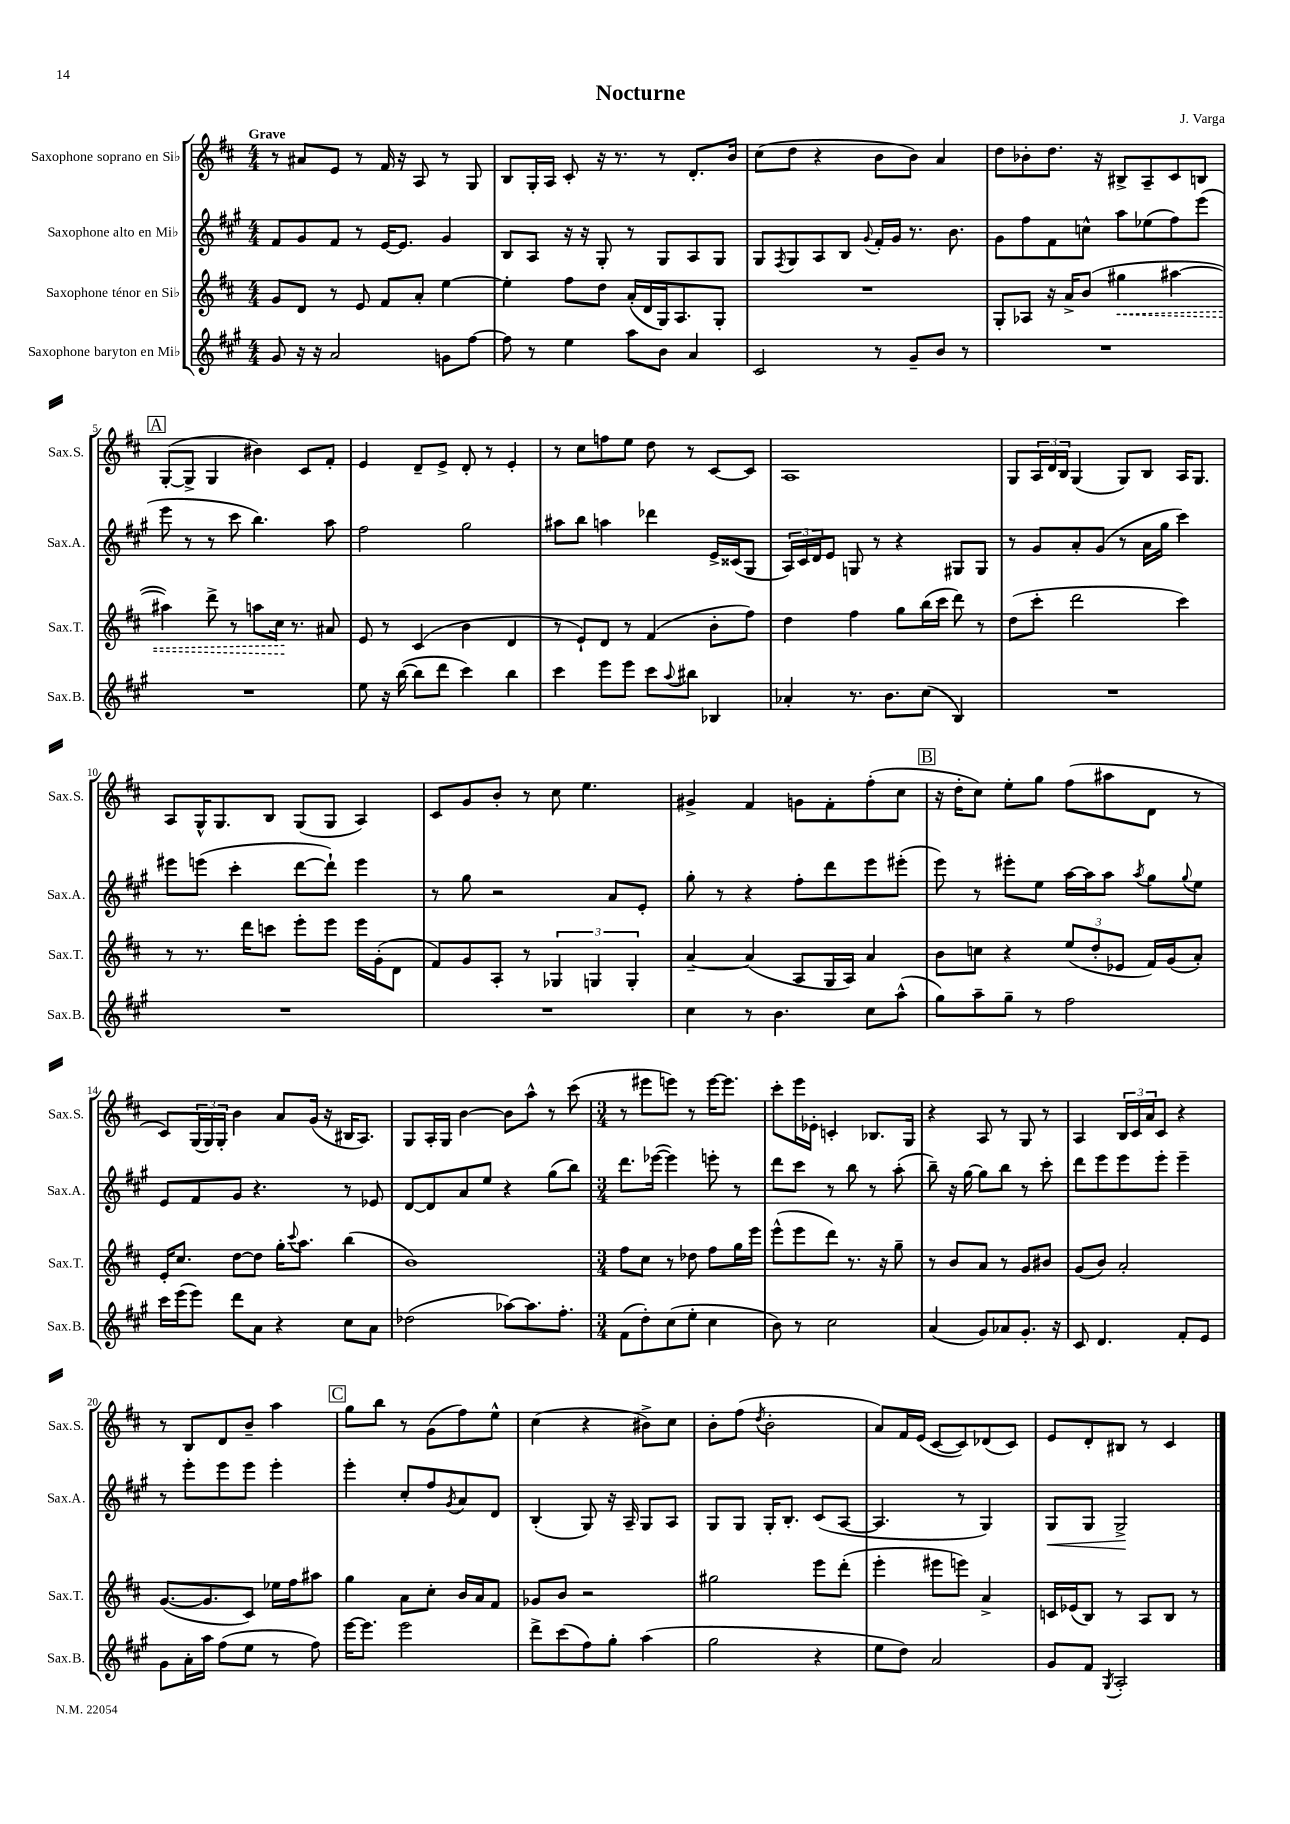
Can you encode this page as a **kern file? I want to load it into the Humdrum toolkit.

**kern	**kern	**kern	**kern
*staff4	*staff3	*staff2	*staff1
*clefG2	*clefG2	*clefG2	*clefG2
*k[f#c#g#]	*k[f#c#]	*k[f#c#g#]	*k[f#c#]
*M4/4	*M4/4	*M4/4	*M4/4
8g#	8g	8f#	8r
16r	8d	8g#	8a#
16r	.	.	.
2a	8r	8f#	8e
.	8e	8r	8r
.	8f#	[16e	16f#
.	.	8.e]	16r
.	8a'	.	8A
8g	[4ee	4g#	8r
[8ff#	.	.	8G
=	=	=	=
8ff#]	4ee']	8B	8B
8r	.	8A	16G'
.	.	.	16A
4ee	8ff#	16r	8c#'
.	.	16r	.
.	8dd	8G#'	16r
.	.	.	8.r
8aa	(16a'	8r	.
.	16d	.	.
8b	16G)	8G#	8r
.	8.A	.	.
4a	.	8A	8.d'
.	8G'	8G#	.
.	.	.	16b
=	=	=	=
2c#	1r	8G#	(8cc#
.	.	8qF#	.
.	.	8G#	8dd
.	.	8A	4r
.	.	8B	.
.	.	8qqg#	.
8r	.	16f#'	8b
.	.	16g#	.
8g#~	.	8.r	8b)
8b	.	.	4a
.	.	8.b	.
8r	.	.	.
=	=	=	=
1r	8G'	8g#	8dd
.	8A-	8ff#	8b-'
.	16r	8f#	8.dd
.	16a^	.	.
.	(8b	8cc^^	.
.	.	.	16r
.	4gg#	8aa	8B#^
.	.	(8ee-	8A~
.	[4aa#	8ff#)	8c#
.	.	(8eee	8B
=	=	=	=
1r	4aa#])	8eee	([8G'
.	.	8r	8G^]
.	8ddd^	8r	4G
.	8r	8ccc#	.
.	8aa	4.bb)	4b#)
.	16cc#	.	.
.	8.r	.	.
.	.	.	8c#
.	8a#	8aa	8f#'
=	=	=	=
8ee	8e	2ff#	4e
16r	8r	.	.
([16bb	.	.	.
8bb]	(4c#	.	8d~
8ddd	.	.	8e^
4ccc#)	4b	2gg#	8d'
.	.	.	8r
4bb	4d	.	4e'
=	=	=	=
4ccc#	8r	8aa#	8r
.	8e`)	8bb	8cc#
8eee	8d	4aa	8ff
8eee	8r	.	8ee
8ccc#	(4f#	4ddd-	8dd
8qqaa	.	.	.
8bb#	.	.	8r
4B-	8b'	16e^	[8c#
.	.	(16c##	.
.	8ff#)	8G#	8c#]
=	=	=	=
4a-'	4dd	24A)	1A
.	.	24c#	.
.	.	24d	.
.	.	8e	.
8.r	4ff#	8G	.
.	.	8r	.
8.b	.	.	.
.	8gg	4r	.
(8cc#	(16bb	.	.
.	16ccc#	.	.
4B)	8ddd)	8G#	.
.	8r	8G#	.
=	=	=	=
1r	(8dd	8r	8G
.	8ccc#'	8g#	24A
.	.	.	24d
.	.	.	24B
.	2ddd	8a'	(4G
.	.	(8g#	.
.	.	8r	8G)
.	.	16a	8B
.	.	16gg#	.
.	4ccc#)	4ccc#)	16A
.	.	.	8.G
=	=	=	=
1r	8r	8eee#	8A
.	8.r	(8eee	16G^^
.	.	.	8.G
.	.	4ccc#'	.
.	16ddd	.	.
.	8ccc	.	8B
.	8eee'	[8ddd	(8G
.	8eee	8ddd`])	8G
.	16eee	4eee	4A)
.	(16g'	.	.
.	8d	.	.
=	=	=	=
1r	8f#)	8r	8c#
.	8g	8gg#	8g
.	8A'	2r	8b'
.	8r	.	8r
.	6G-	.	8cc#
.	.	.	4.ee
.	6G	.	.
.	.	8a	.
.	6G'	.	.
.	.	8e'	.
=	=	=	=
4cc#	[4a~	8gg#'	4g#^
.	.	8r	.
8r	(4a]	4r	4f#
4.b	.	.	.
.	8A	8ff#'	8g
.	16G	8ddd	8f#'
.	16A)	.	.
8cc#	4a	8eee	(8ff#'
(8aa^^	.	(8eee#'	8cc#
=	=	=	=
8gg#)	8b	8eee)	16r
.	.	.	16dd'
8aa~	8cc	8r	8cc#)
8gg#~	4r	8eee#'	8ee'
8r	.	8ee	8gg
2ff#	(12ee	[16aa	(8ff#
.	.	16aa]	.
.	12dd'	.	.
.	.	8aa	8aa#
.	12e-	.	.
.	.	8qaa	.
.	16f#)	8gg#	8d
.	(16g	.	.
.	.	8qqgg#	.
.	8a')	8ee	8r
=	=	=	=
16ccc#	16e'	8e	8c#)
(16eee	8.cc#	.	.
8eee)	.	8f#	(24G
.	.	.	24G)
.	.	.	24G'
8ddd	[8dd	8g#	4b
8a	8dd]	4.r	.
4r	16gg'	.	8a
.	8qqccc#	.	.
.	8.aa	.	.
.	.	.	(16g
.	.	.	16r
8cc#	(4bb	8r	16B#
.	.	.	8.A)
8a	.	8e-	.
=	=	=	=
(2dd-	1b)	[8d	8G
.	.	8d]	16A'
.	.	.	16G
.	.	8a	[4b
.	.	8ee	.
[8aa-)	.	4r	8b]
8.aa-]	.	.	8aa^^
.	.	(8gg#	8r
8.ff#'	.	.	.
.	.	8bb)	(8ccc#
=	=	=	=
*M3/4	*M3/4	*M3/4	*M3/4
(8f#	8ff#	8.ddd	8r
8dd')	8cc#	.	8eee#
.	.	([16eee-	.
(8cc#	8r	4eee-])	8eee)
8ee'	8dd-	.	8r
4cc#	8ff#	8eee'	[16eee
.	.	.	8.eee]
.	16gg	8r	.
.	16eee	.	.
=	=	=	=
8b)	(8eee^^	8ddd	8ccc#'
8r	8eee	8ccc#	16eee
.	.	.	16e-'
2cc#	8ddd)	8r	4c'
.	8.r	8bb	.
.	.	8r	8.B-
.	16r	.	.
.	8gg~	(8aa'	.
.	.	.	16G
=	=	=	=
(4a	8r	8bb~)	4r
.	8b	16r	.
.	.	[16gg#	.
8g#)	8a	8gg#]	8A
8a-	8r	8bb	8r
8.g#'	8g	8r	8G
.	8b#	8ccc#'	8r
16r	.	.	.
=	=	=	=
8c#	(8g	8ddd	4A
4.d	8b)	8eee	.
.	2a'	8eee	24B
.	.	.	24c#
.	.	.	24a
.	.	8eee'	8c#
8f#'	.	4eee~	4r
8e	.	.	.
=	=	=	=
8g#	([8.g	8r	8r
16a'	.	8eee'	8B
16aa	8.g]	.	.
(8ff#	.	8eee	8d
8ee	8c#)	8eee	8b~
8r	16ee-	4eee'	4aa
.	16ff#	.	.
8ff#)	8aa#	.	.
=	=	=	=
[16eee	4gg	4eee'	8gg
8.eee]	.	.	.
.	.	.	8bb
2eee	8a	8cc#'	8r
.	8cc#'	8ff#	(8g
.	.	8qg#	.
.	16b	8a	8ff#)
.	16a	.	.
.	8f#	8d	8ee^^
=	=	=	=
8ddd^	8g-	(4B'	(4cc#
(8ccc#	8b	.	.
8ff#)	2r	8G#)	4r
8gg#'	.	16r	.
.	.	16A~	.
(4aa	.	8G#	8b#^)
.	.	8A	8cc#
=	=	=	=
2gg#	2gg#	8G#	8b'
.	.	8G#	(8ff#
.	.	.	8qdd
.	.	16G#'	2b'
.	.	8.B'	.
4r	8eee	(8c#	.
.	(8ddd'	[8A	.
=	=	=	=
8ee	4eee'	4.A]	8a)
8dd)	.	.	16f#
.	.	.	(16e
2a	8eee#	.	[8c#
.	8eee)	8r	8c#])
.	4a^	4G#)	(8d-
.	.	.	8c#)
=	=	=	=
8g#	16c	8G#	8e
.	(16e-	.	.
8f#	8B)	8G#	8d'
8qG#	.	.	.
2A'	8r	2G#^	8B#
.	8A	.	8r
.	8B	.	4c#
.	8r	.	.
==	==	==	==
*-	*-	*-	*-
